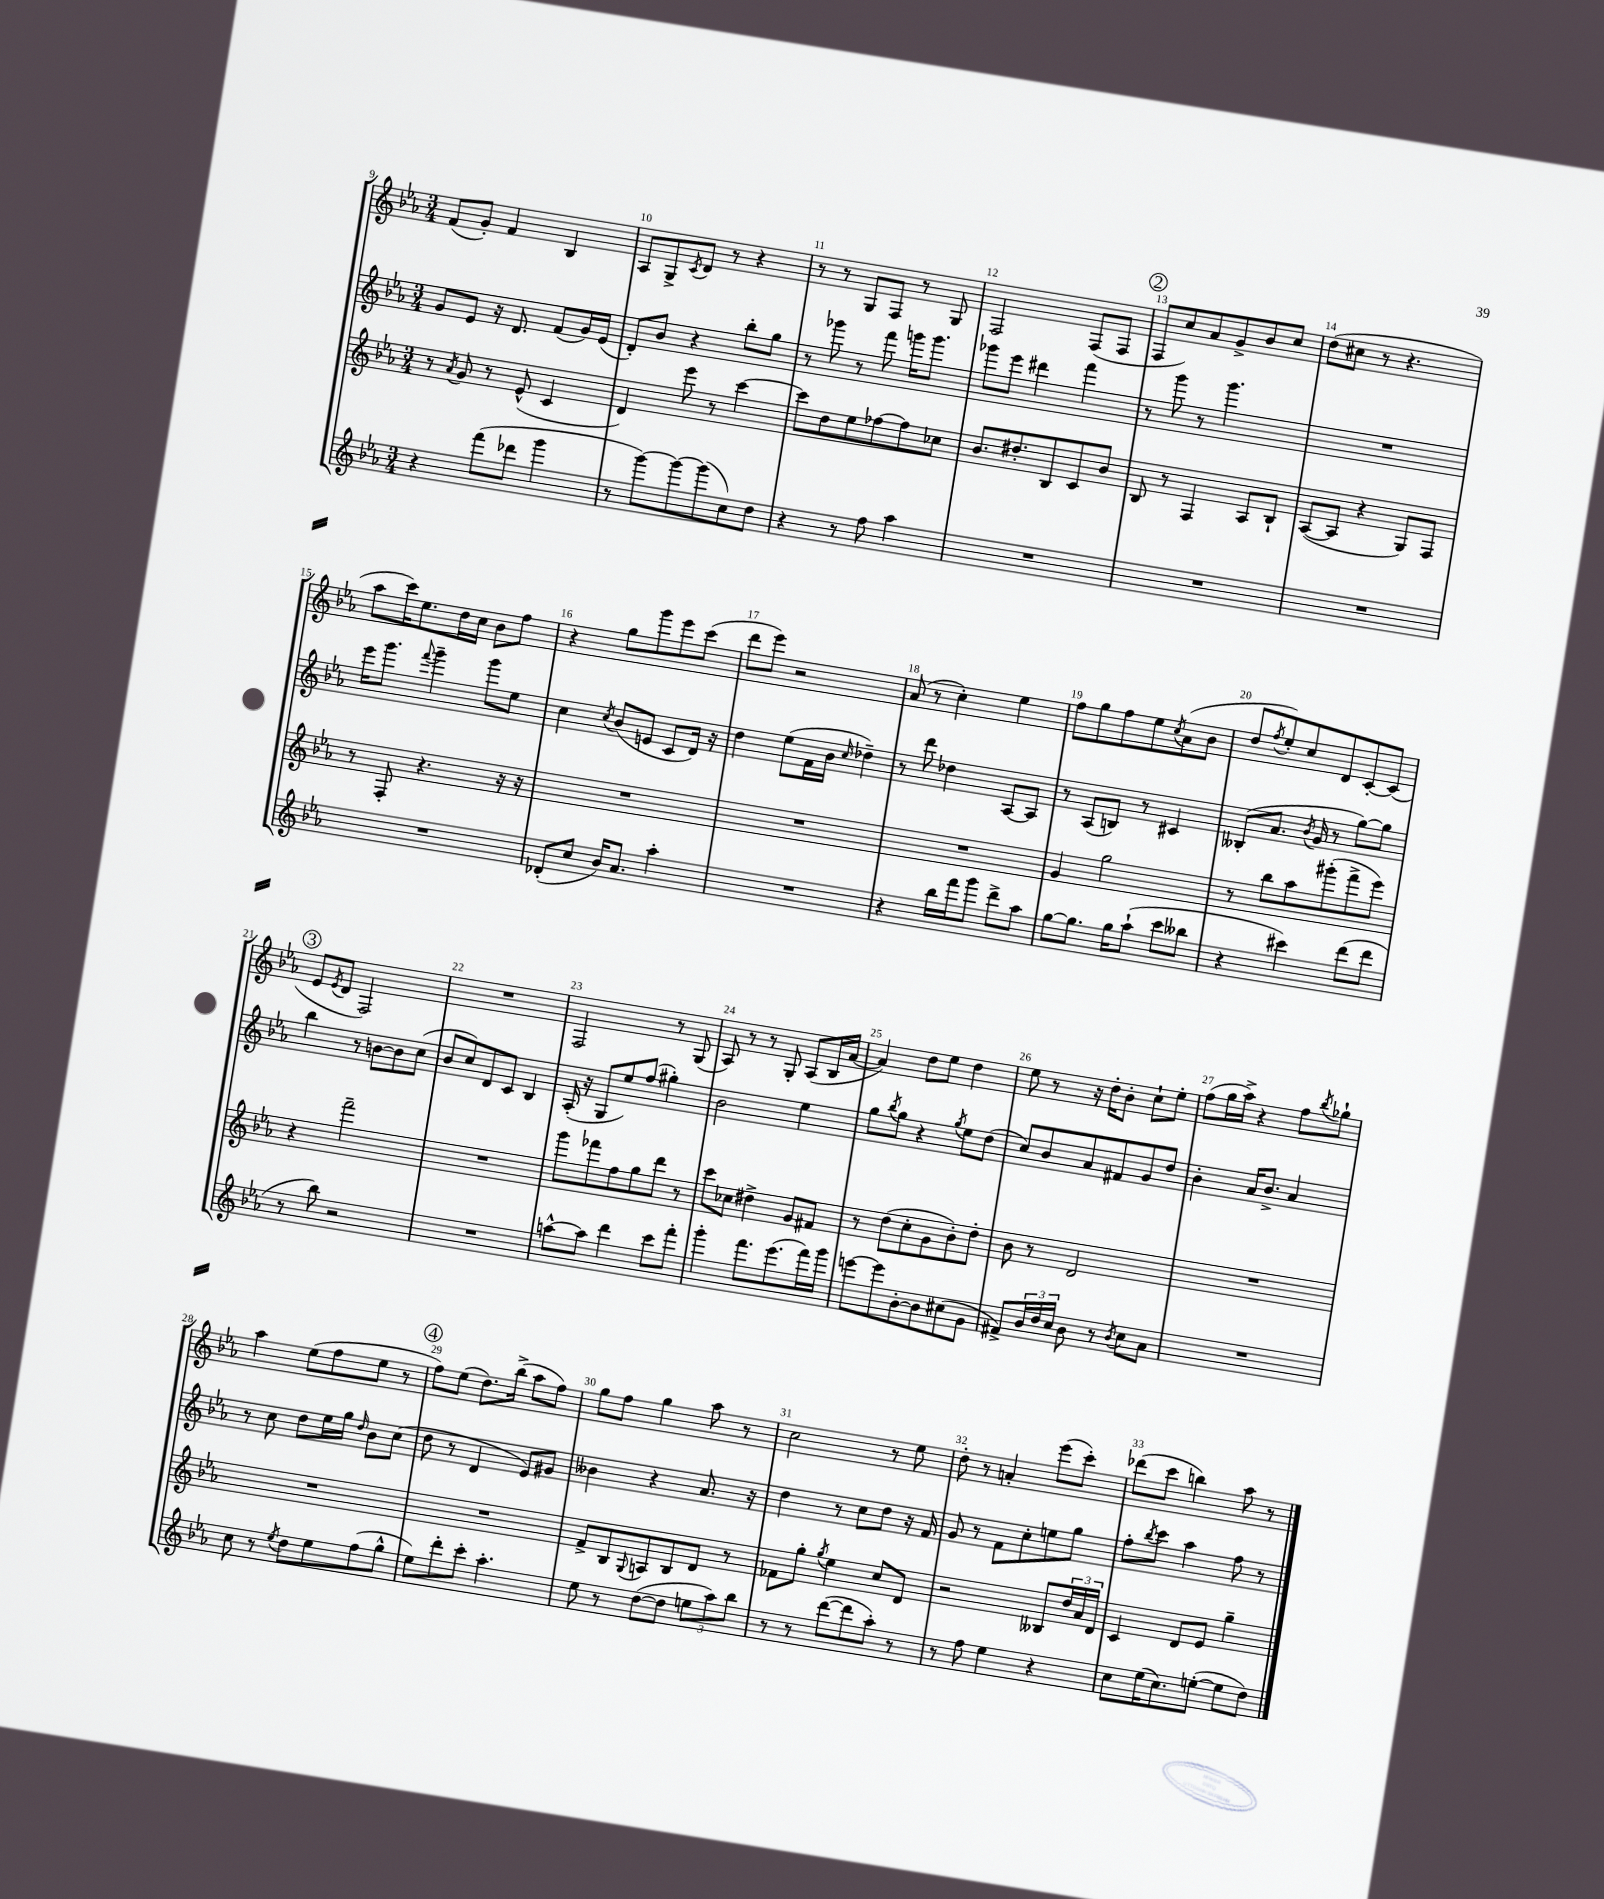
<<
\new StaffGroup <<
\new Staff = "s0" {
    \clef treble \key ees \major \numericTimeSignature \time 3/4
    f'8( g'8-.) f'4 bes4 |
    aes8 g8-> \acciaccatura { c'8 } d'8 r8 r4 |
    r8 r8 g8 f8 r8 g8 |
    f2 f8( f8 |
    \mark \markup { \circle "2" } f8 c''8) aes'8 g'8-> bes'8 c''8 |
    d''8( cis''8 r8 r4. |
    aes''8 c'''16) ees''8. d''16 c''16 bes'8 f''8 |
    r4 g''8 g'''8 ees'''8 c'''8( |
    d'''8 ees'''8) r2 |
    aes'8( r8 c''4-.) ees''4 |
    f''8 g''8 f''8 ees''8 \acciaccatura { c''8 } aes'8( bes'8 |
    d''8 \acciaccatura { f''8 } ees''8-.) c''8 d'8 c'8~-. c'8( |
    \mark \markup { \circle "3" } ees'8 \acciaccatura { ees'8 } d'8 f2) |
    R2. |
    f2 r8 g8( |
    aes8) r8 r8 g8-. aes8( bes16 aes'16~ |
    aes'4) d''8 ees''8 d''4 |
    ees''8 r8 r16 d''16-. bes'8-. c''8-! ees''8-. |
    f''8( g''16 aes''16->) r4 f''8 \acciaccatura { bes''8 } ges''8-! |
    aes''4 ees''8( f''8 ees''8 r8 |
    \mark \markup { \circle "4" } f''8) ees''8( d''8.) bes''16->( aes''8 f''8) |
    g''8 f''8 g''4 aes''8 r8 |
    c''2 r8 ees''8 |
    d''8-. r8 a'4-. ees'''8( c'''8-.) |
    des'''8( c'''8 b''4) aes''8 r8 \bar "|." |
}
\new Staff = "s1" {
    \clef treble \key ees \major \numericTimeSignature \time 3/4
    g'8 ees'8 r16 d'8. f'8( g'16) ees'16( |
    d'8-.) bes'8 r4 bes''8-. g''8 |
    r8 ges'''8 r8 f'''8 g'''16 g'''8. |
    ges'''8 ees'''8 dis'''4 f'''4 |
    \mark \markup { \circle "2" } r8 g'''8 r8 g'''4. |
    R2. |
    ees'''16 g'''8. \appoggiatura { f'''8 } g'''4-- g'''8 ees''8 |
    c''4 \acciaccatura { c''8 } bes'8( e'8 c'8 d'16) r16 |
    d''4 ees''8( f'16 bes'16 \grace { c''16 } des''4--) |
    r8 d'''8 des''4 aes8~ aes8 |
    r8 aes8( b8) r8 cis'4 |
    beses8-.( aes'8. \acciaccatura { bes'8 } g'16 r8 g''8~) g''8 |
    \mark \markup { \circle "3" } bes''4 r8 b'8~ b'8 c''8( |
    bes'8 c''8) d'8 c'8 bes4 |
    aes16-.( r16 g8 ees''8) f''8( gis''4-.) |
    bes'2 ees''4 |
    g''8 \acciaccatura { bes''8 } g''8 r4 \acciaccatura { g''8 } ees''8 d''8( |
    c''8) bes'8 aes'8 fis'8 g'8 d''8 |
    bes'4-. aes'16 bes'8.-> aes'4 |
    r8 c''8 d''8 ees''16 g''16 \grace { d''16 } bes'8 c''8( |
    \mark \markup { \circle "4" } d''8 r8 d'4 ees'8) gis'8 |
    beses'4 r4 aes'8. r16 |
    d''4 r8 c''8 d''8 r16 f'16 |
    g'8 r8 f'8 c''8-. e''8 g''8 |
    f''8-. \acciaccatura { bes''8 } c'''8 aes''4 f''8 r8 \bar "|." |
}
\new Staff = "s2" {
    \clef treble \key ees \major \numericTimeSignature \time 3/4
    r8 \acciaccatura { aes'8 } g'8 r8 ees'8-^( c'4 |
    d'4) ees'''8 r8 c'''4~ |
    c'''8 d''8 ees''8 fes''8~ fes''8 ces''8 |
    bes'8. dis''8.-. bes8 c'8 bes'8 |
    \mark \markup { \circle "2" } bes8 r8 f4 aes8 bes8-! |
    aes8~( aes8 r4 g8) f8 |
    r8 f8-. r4. r16 r16 |
    R2. |
    R2. |
    R2. |
    g'4 g''2 |
    r8 bes''8 aes''8 gis'''8-.( f'''8-> ees'''8) |
    \mark \markup { \circle "3" } r4 f'''2-- |
    R2. |
    g'''8 fes'''8 f''8 g''8 d'''8 r8 |
    c'''8 ces''8 dis''4-> g'8 fis'8 |
    r8 d''8( c''8-. g'8 bes'8-.) d''8-. |
    bes'8 r8 d'2 |
    R2. |
    R2. |
    \mark \markup { \circle "4" } R2. |
    f'8-> bes8 \appoggiatura { g8 } a8 bes8 d'8 r8 |
    fes'8 g''8-. \acciaccatura { g''8 } ees''4 c''8 d'8 |
    r2 beses8 \tuplet 3/2 { d''16 aes'16 d'16 } |
    c'4 d'8 ees'8 g''4-- \bar "|." |
}
\new Staff = "s3" {
    \clef treble \key ees \major \numericTimeSignature \time 3/4
    r4 f'''8( des'''8 g'''4 |
    r8 g'''8~) g'''8~ g'''8( c''8) d''8 |
    r4 r8 f''8 aes''4 |
    R2. |
    \mark \markup { \circle "2" } R2. |
    R2. |
    R2. |
    des'8-.( c''8 bes'16) aes'8. aes''4-. |
    R2. |
    r4 bes''16 f'''16 g'''8 d'''8-> aes''8 |
    g''8~ g''8. g''16 aes''8-!( c'''8 beses''8 |
    r4 cis'''4) d'''8( d'''8 |
    \mark \markup { \circle "3" } r8 bes''8) r2 |
    R2. |
    a''8~-^ a''8 d'''4 c'''8 f'''8-. |
    g'''4-. f'''8. ees'''8.( f'''16) g'''16 |
    e'''8~ e'''8 bes'8~-. bes'8 cis''8( g'8 |
    fis'8->) \tuplet 3/2 { bes'16 d''16 c''16 } bes'8 r8 \acciaccatura { bes'8 } c''8 aes'8 |
    R2. |
    c''8 r8 \acciaccatura { ees''8 } d''8 ees''8 f''8( g''8-^ |
    \mark \markup { \circle "4" } ees''8) d'''8-. c'''8-. aes''4.-. |
    ees''8 r8 d''8~( d''8 \tuplet 3/2 { e''8 aes''8) bes''8 } |
    r8 r8 d'''8~( d'''8 aes''8-.) r8 |
    r8 f''8 ees''4 r4 |
    c''8 ees''16( c''8.) e''8~-.( e''8 d''8) \bar "|." |
}
>>
>>
\layout { \context { \Score currentBarNumber = #9 \override BarNumber.break-visibility = ##(#f #t #t) barNumberVisibility = #all-bar-numbers-visible } }
